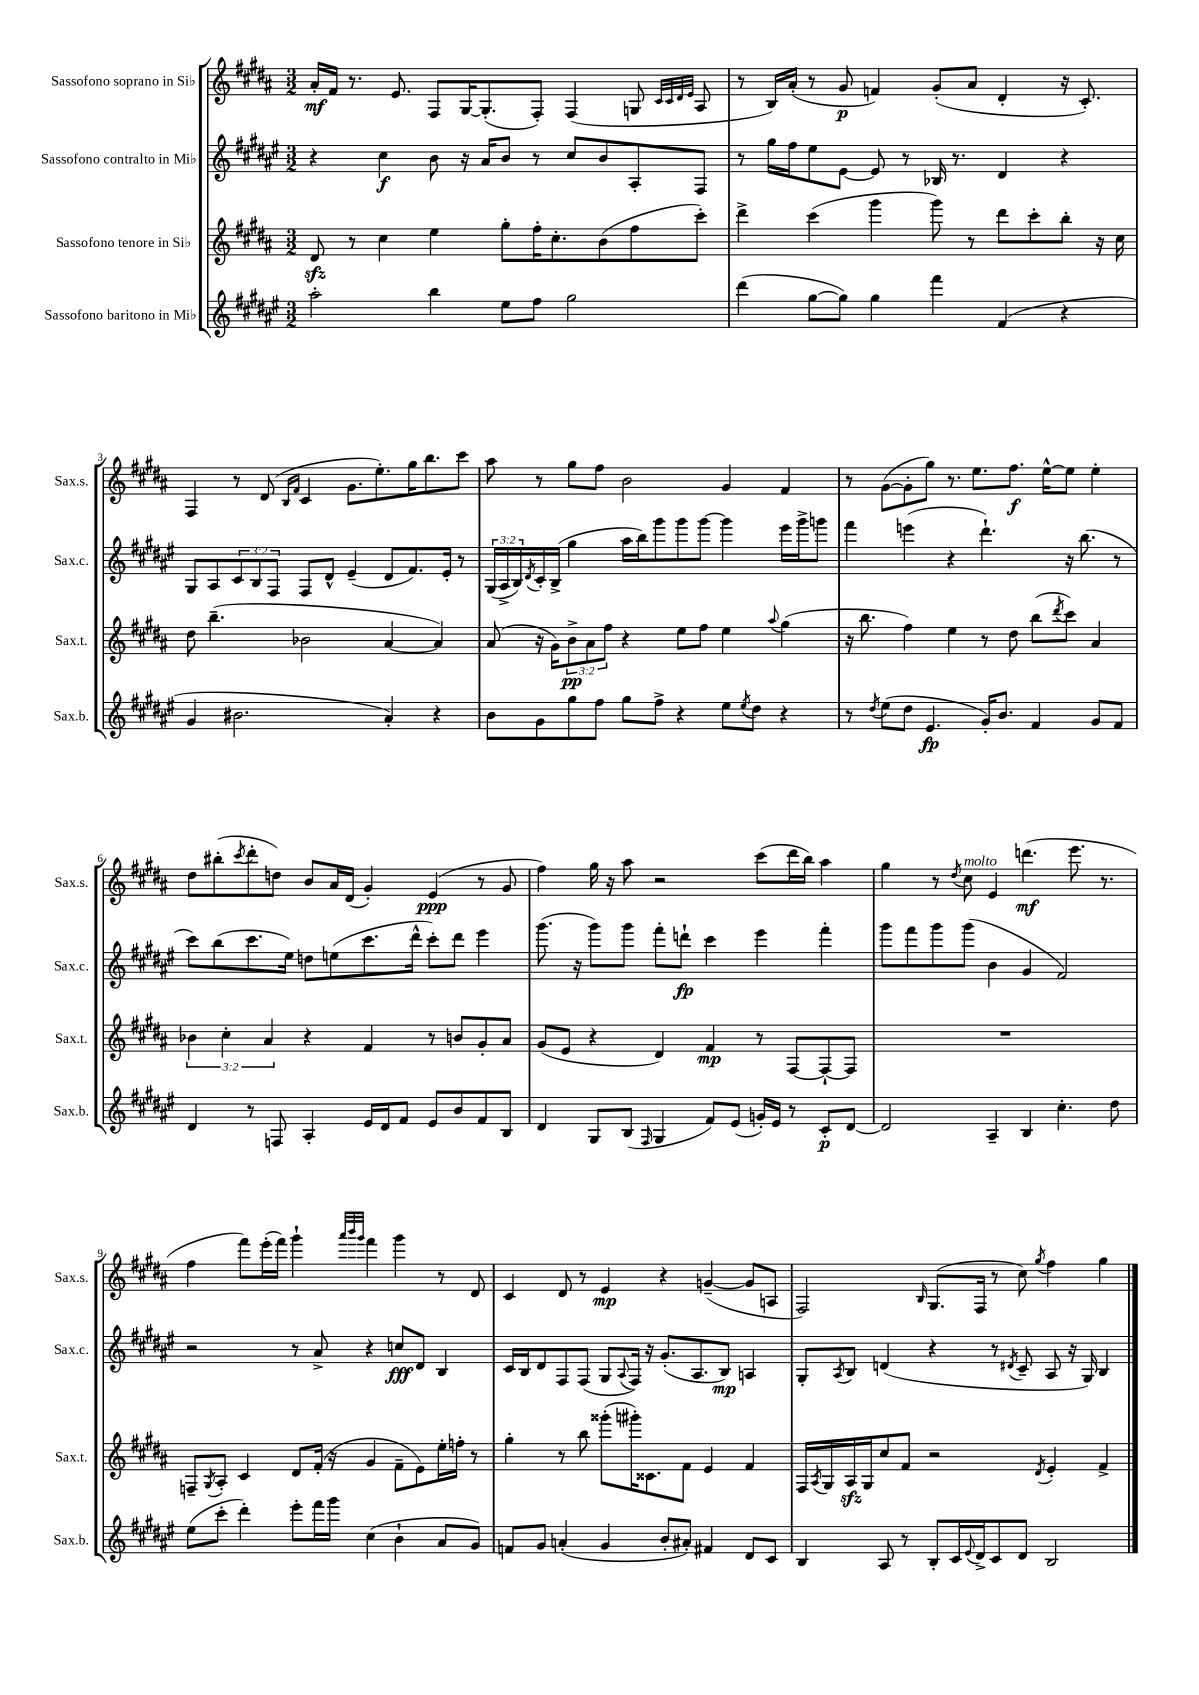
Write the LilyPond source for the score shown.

<<
\new StaffGroup <<
\new Staff = "s0" \with { instrumentName = "Sassofono soprano in Sib" shortInstrumentName = "Sax.s." } {
    \clef treble \key b \major \numericTimeSignature \time 3/2
    ais'16-.\mf fis'16 r8. e'8. fis8 gis16~ gis8.-.( fis8-.) fis4( g8 \grace { cis'32 cis'32 dis'32 e'32 } ais8 |
    r8 b16) ais'16-.( r8 gis'8\p f'4) gis'8-.( ais'8 dis'4-. r16 cis'8.-.) |
    fis4 r8 dis'8( \grace { b16 fis'16 } cis'4 gis'8. e''8.-.) gis''16 b''8. cis'''8 |
    ais''8 r8 gis''8 fis''8 b'2 gis'4 fis'4 |
    r8 gis'8~( gis'8-. gis''8) r8. e''8. fis''8.\f e''16~-^ e''8 e''4-. |
    dis''8 bis''8-.( \acciaccatura { cis'''8 } dis'''8-. d''8) b'8 ais'16 dis'16( gis'4-.) e'4\ppp( r8 gis'8 |
    fis''4) gis''16 r16 ais''8 r2 cis'''8( dis'''16 b''16) ais''4 |
    gis''4 r8 \acciaccatura { dis''8 } cis''8^\markup { \italic "molto" } e'4 d'''4.\mf( e'''8. r8. |
    fis''4 fis'''8) e'''16-.( fis'''16) gis'''4-! \grace { ais'''32 b'''32 gis'''32 } fis'''4 gis'''4 r8 dis'8 |
    cis'4 dis'8 r8 e'4\mp r4 g'4~--( g'8 a8 |
    fis2) \grace { b16 } gis8.( fis16 r8 cis''8) \acciaccatura { gis''8 } fis''4 gis''4 \bar "|." |
}
\new Staff = "s1" \with { instrumentName = "Sassofono contralto in Mib" shortInstrumentName = "Sax.c." } {
    \clef treble \key fis \major \numericTimeSignature \time 3/2 \override Staff.TupletNumber.text = #tuplet-number::calc-fraction-text
    r4 cis''4\f b'8 r16 ais'16 b'8 r8 cis''8 b'8 ais8-. fis8 |
    r8 gis''16 fis''16 eis''8 eis'8~ eis'8 r8 bes16 r8. dis'4 r4 |
    gis8 ais8 \tuplet 3/2 { cis'8 b8 fis8 } fis8 dis'8-^ eis'4--( dis'8 fis'8.) eis'16-. r8 |
    \tuplet 3/2 { gis16( ais16-> b16) } \acciaccatura { dis'8 } cis'16-. b16->( gis''4 ais''16 b''16) gis'''8 gis'''8 gis'''8~ gis'''4 eis'''16 gis'''16-> g'''8 |
    fis'''4 e'''4( r4 dis'''4.-!) r16 b''8.( r8 |
    cis'''8) b''8( cis'''8. eis''16) d''8 e''8( cis'''8. dis'''16-^ cis'''8-.) dis'''8 eis'''4 |
    gis'''8.( r16 gis'''8) gis'''8 fis'''8-. d'''8-!\fp cis'''4 eis'''4 fis'''4-. |
    gis'''8 fis'''8 gis'''8 gis'''8( b'4 gis'4 fis'2) |
    r2 r8 ais'8-> r4 c''8\fff dis'8 b4 |
    cis'16 b16 dis'8 fis8 fis8( gis8 \appoggiatura { ais8 } fis16) r16 gis'8.-.( ais8. b8\mp) a4 |
    gis8-. \acciaccatura { ais8 } b8 d'4( r4 r8 \acciaccatura { dis'8 } cis'8-- ais8 r16 gis16) b4 \bar "|." |
}
\new Staff = "s2" \with { instrumentName = "Sassofono tenore in Sib" shortInstrumentName = "Sax.t." } {
    \clef treble \key b \major \numericTimeSignature \time 3/2 \override Staff.TupletNumber.text = #tuplet-number::calc-fraction-text
    dis'8\sfz r8 cis''4 e''4 gis''8-. fis''16-. cis''8.-. b'8( fis''8 cis'''8-.) |
    dis'''4-> cis'''4( gis'''4 gis'''8) r8 dis'''8 cis'''8-. b''8-. r16 cis''16 |
    dis''8 b''4.--( bes'2 ais'4~ ais'4) |
    ais'8( r16 gis'16) \tuplet 3/2 { b'8->\pp ais'8 fis''8 } r4 e''8 fis''8 e''4 \appoggiatura { ais''8 } gis''4( |
    r16 b''8. fis''4) e''4 r8 dis''8 b''8( \acciaccatura { dis'''8 } cis'''8) ais'4 |
    \tuplet 3/2 { bes'4 cis''4-. ais'4 } r4 fis'4 r8 b'8 gis'8-. ais'8 |
    gis'8( e'8 r4 dis'4) fis'4\mp r8 fis8~ fis8~-! fis8 |
    R1. |
    f8-- \acciaccatura { gis8 } ais8-. cis'4 dis'8 fis'16-.( r16 gis'4 fis'8-- e'8) e''16-. f''16-. r8 |
    gis''4-. r8 b''8 gisis'''8-.( gis'''16-.) cisis'8. fis'8 e'4 fis'4 |
    fis16 \acciaccatura { ais8 } gis16 ais16\sfz gis16 cis''8 fis'8 r2 \acciaccatura { dis'8 } e'4-. fis'4-> \bar "|." |
}
\new Staff = "s3" \with { instrumentName = "Sassofono baritono in Mib" shortInstrumentName = "Sax.b." } {
    \clef treble \key fis \major \numericTimeSignature \time 3/2
    ais''2-. b''4 eis''8 fis''8 gis''2 |
    dis'''4( gis''8~ gis''8) gis''4 fis'''4 fis'4( r4 |
    gis'4 bis'2. ais'4-.) r4 |
    b'8 gis'8 gis''8 fis''8 gis''8 fis''8-> r4 eis''8 \acciaccatura { eis''8 } dis''8 r4 |
    r8 \acciaccatura { dis''8 } eis''8( dis''8 eis'4.\fp gis'16-.) b'8. fis'4 gis'8 fis'8 |
    dis'4 r8 f8 ais4-. eis'16 dis'16 fis'8 eis'8 b'8 fis'8 b8 |
    dis'4 gis8 b8( \grace { fis16 } gis4 fis'8) eis'8( g'16-.) eis'16 r8 cis'8-.\p dis'8~ |
    dis'2 ais4-- b4 cis''4.-. dis''8 |
    eis''8( cis'''8-. dis'''4-.) eis'''8-. fis'''16 gis'''16 cis''4( b'4-! ais'8 gis'8) |
    f'8 gis'8 a'4-.( gis'4 b'8-. ais'8-.) fis'4 dis'8 cis'8 |
    b4 ais8 r8 b8-. cis'16 \appoggiatura { eis'8 } dis'16-> cis'8 dis'8 b2 \bar "|." |
}
>>
>>
